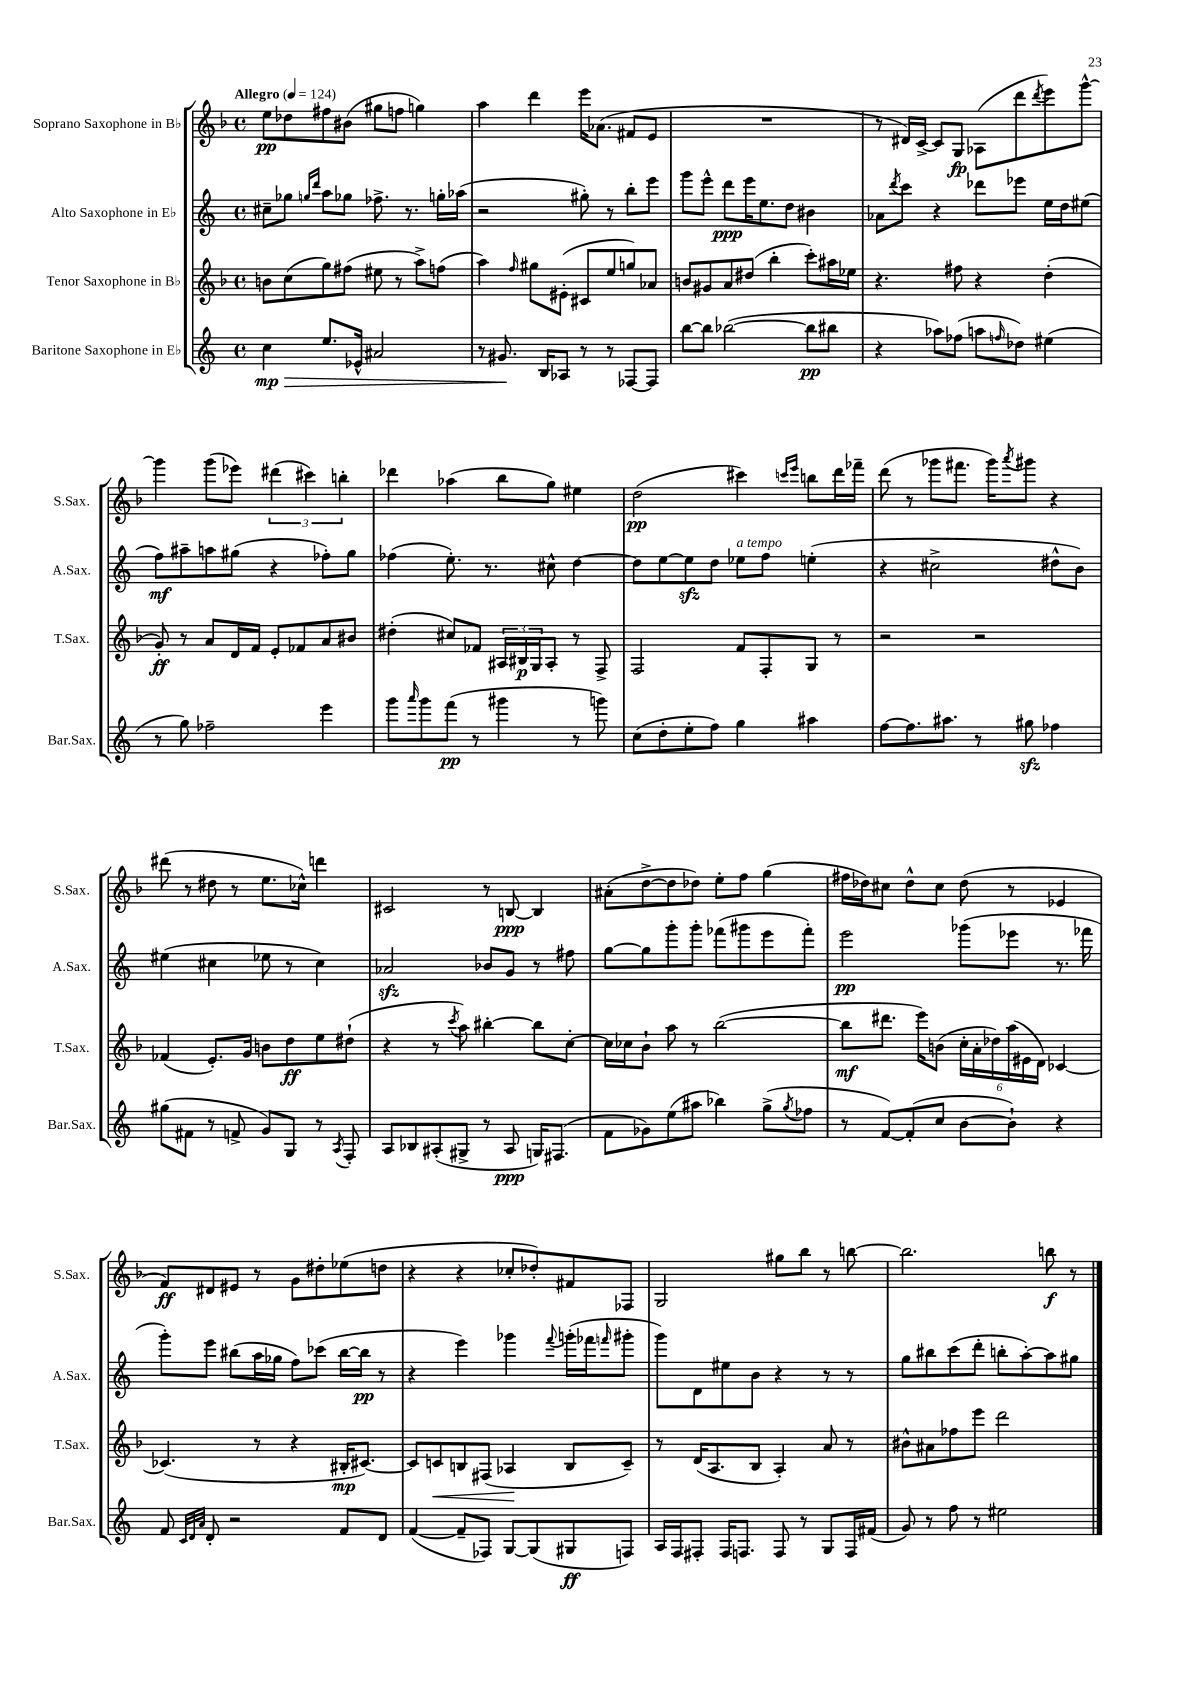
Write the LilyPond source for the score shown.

<<
\new StaffGroup <<
\new Staff = "s0" \with { instrumentName = "Soprano Saxophone in Bb" shortInstrumentName = "S.Sax." } {
    \clef treble \key f \major \defaultTimeSignature \time 4/4 \tempo "Allegro" 4 = 124
    e''8\pp des''8 fis''8 bis'8( gis''8 f''8 g''4) |
    a''4 d'''4 e'''16 aes'8.( fis'8 e'8 |
    R1 |
    r8 dis'16) c'16~-> c'8 g8\fp aes8( d'''8 \acciaccatura { d'''8 } e'''8) g'''8~-^ |
    g'''4 g'''8( ees'''8) \tuplet 3/2 { dis'''4( cis'''4) b''4-. } |
    des'''4 aes''4( bes''8 g''8) eis''4 |
    d''2\pp( cis'''4) \grace { c'''16 e'''16 } b''8 d'''16 fes'''16-- |
    d'''8( r8 ges'''8 fis'''8. ges'''16) \acciaccatura { a'''8 } gis'''8 r4 |
    dis'''8( r8 dis''8 r8 e''8. ces''16-^) d'''4 |
    cis'2 r8 b8~\ppp b4 |
    ais'8-.( d''8~-> d''8 des''8) e''8-. f''8 g''4( |
    fis''16 des''16) cis''8 des''8-^ cis''8 des''8( r8 ees'4 |
    f'8\ff) dis'8 eis'8 r8 g'8 dis''8-. ees''8( d''8 |
    r4 r4 ces''8-. des''8-.) fis'8 fes8 |
    g2 gis''8 bes''8 r8 b''8~ |
    b''2. b''8\f r8 \bar "|." |
}
\new Staff = "s1" \with { instrumentName = "Alto Saxophone in Eb" shortInstrumentName = "A.Sax." } {
    \clef treble \key c \major \defaultTimeSignature \time 4/4
    cis''8-- ges''8 \grace { g''16 d'''16 } a''8 ges''8 fes''8.-> r8. g''16-. aes''16( |
    r2 gis''8-.) r8 b''8-. e'''8 |
    g'''8 e'''8-^ d'''8\ppp e'''16 e''8. d''8 bis'4 |
    aes'8 \acciaccatura { d'''8 } c'''8 r4 des'''8 ees'''8 e''16 d''16 eis''8( |
    f''8\mf) ais''8-- a''8 gis''8( r4 fes''8-.) gis''8 |
    fes''4( e''8.-.) r8. cis''8-^ d''4~ |
    d''8 e''8~ e''8\sfz d''8 ees''8^\markup { \italic "a tempo" } f''8 e''4-.( |
    r4 cis''2-> dis''8-^ b'8) |
    eis''4( cis''4 ees''8 r8 cis''4) |
    aes'2\sfz bes'8 g'8 r8 fis''8 |
    g''8~ g''8 g'''8-. g'''8-. fes'''8( gis'''8 e'''8 fes'''8-.) |
    e'''2\pp ges'''8( ees'''8 r8. fes'''16 |
    g'''8-.) e'''8 bis''8( a''16 ges''16 f''8) ces'''8( bis''16~ bis''16\pp r8 |
    r4 e'''4) ges'''4 \appoggiatura { f'''8 } g'''16-.( fes'''16 \grace { f'''16 } gis'''8-. |
    g'''8) d'8 eis''8 b'8 r4 r8 r8 |
    g''8 bis''8 c'''8( d'''8-. b''8-. a''8~-.) a''8 gis''8 \bar "|." |
}
\new Staff = "s2" \with { instrumentName = "Tenor Saxophone in Bb" shortInstrumentName = "T.Sax." } {
    \clef treble \key f \major \defaultTimeSignature \time 4/4
    b'8 c''8( g''8) fis''8( eis''8 r8 a''8->) f''8( |
    a''4) \grace { f''16 } gis''8 eis'8-.( cis'8 e''8 g''8) aes'8 |
    b'8 gis'8 a'8 dis''8( bes''4-. c'''8-.) ais''16 ees''16 |
    r4. fis''8 r4 d''4-.( |
    g'8-.\ff) r8 a'8 d'16 f'16 e'8-. fes'8 a'8 bis'8 |
    dis''4-.( cis''8) fes'8 \tuplet 3/2 { ais16 bis16\p g16 } ais8-. r8 f8-> |
    f2 f'8 f8-. g8 r8 |
    r2 r2 |
    fes'4( e'8.-.) g'16 b'8 d''8\ff e''8 dis''8-!( |
    r4 r8 \acciaccatura { c'''8 } a''8) bis''4~-. bis''8 c''8~-. |
    c''16 ces''16 bes'8-! a''8 r8 bes''2~( |
    bes''8\mf dis'''8. e'''16) b'8( \tuplet 6/4 { c''16-. a'16-. des''16) a''16( eis'16 d'16) } ces'4~ |
    ces'4.( r8 r4 bis16-.\mp cis'8.~) |
    cis'8 c'8\< b8 fis8( aes4\! b8 c'8--) |
    r8 d'16( a8. bes8 a4-.) a'8 r8 |
    bis'8-^ ais'8 fes''8 e'''8 d'''2 \bar "|." |
}
\new Staff = "s3" \with { instrumentName = "Baritone Saxophone in Eb" shortInstrumentName = "Bar.Sax." } {
    \clef treble \key c \major \defaultTimeSignature \time 4/4
    c''4\mp\> e''8. ees'16-^ ais'2 |
    r8 gis'8.\! b16 aes8 r8 r8 fes8~ fes8 |
    b''8~ b''8 bes''2~( bes''8\pp bis''8 |
    r4 aes''8) fes''8( a''8 \grace { f''16 } des''8) eis''4( |
    r8 g''8) fes''2-- e'''4 |
    g'''8 \grace { a'''16 } g'''8 f'''8\pp( r8 gis'''4 r8 g'''8) |
    c''8( d''8-. e''8-. f''8) g''4 ais''4 |
    f''8~ f''8. ais''8. r8 gis''8\sfz fes''4 |
    gis''8( fis'8 r8 f'8-> g'8) g8 r8 \acciaccatura { a8 } f8-. |
    a8 bes8 ais8-.( gis8-> r8 ais8\ppp g16) fis8.( |
    f'8 ges'8) e''8( ais''8 bes''4) g''8->( \acciaccatura { g''8 } fes''8 |
    r8 f'8~) f'8-.( c''8 b'8~ b'8-!) r4 |
    f'8 \grace { c'32 d'32 a'32 } d'8-. r2 f'8 d'8 |
    f'4~( f'8-- fes8) g8~ g8( gis8\ff f8) |
    a16 f16 fis8-. fis16 f8. f8 r8 g8 f16 fis'16( |
    g'8) r8 f''8 r8 eis''2 \bar "|." |
}
>>
>>
\layout { \context { \Score \remove "Bar_number_engraver" } }
